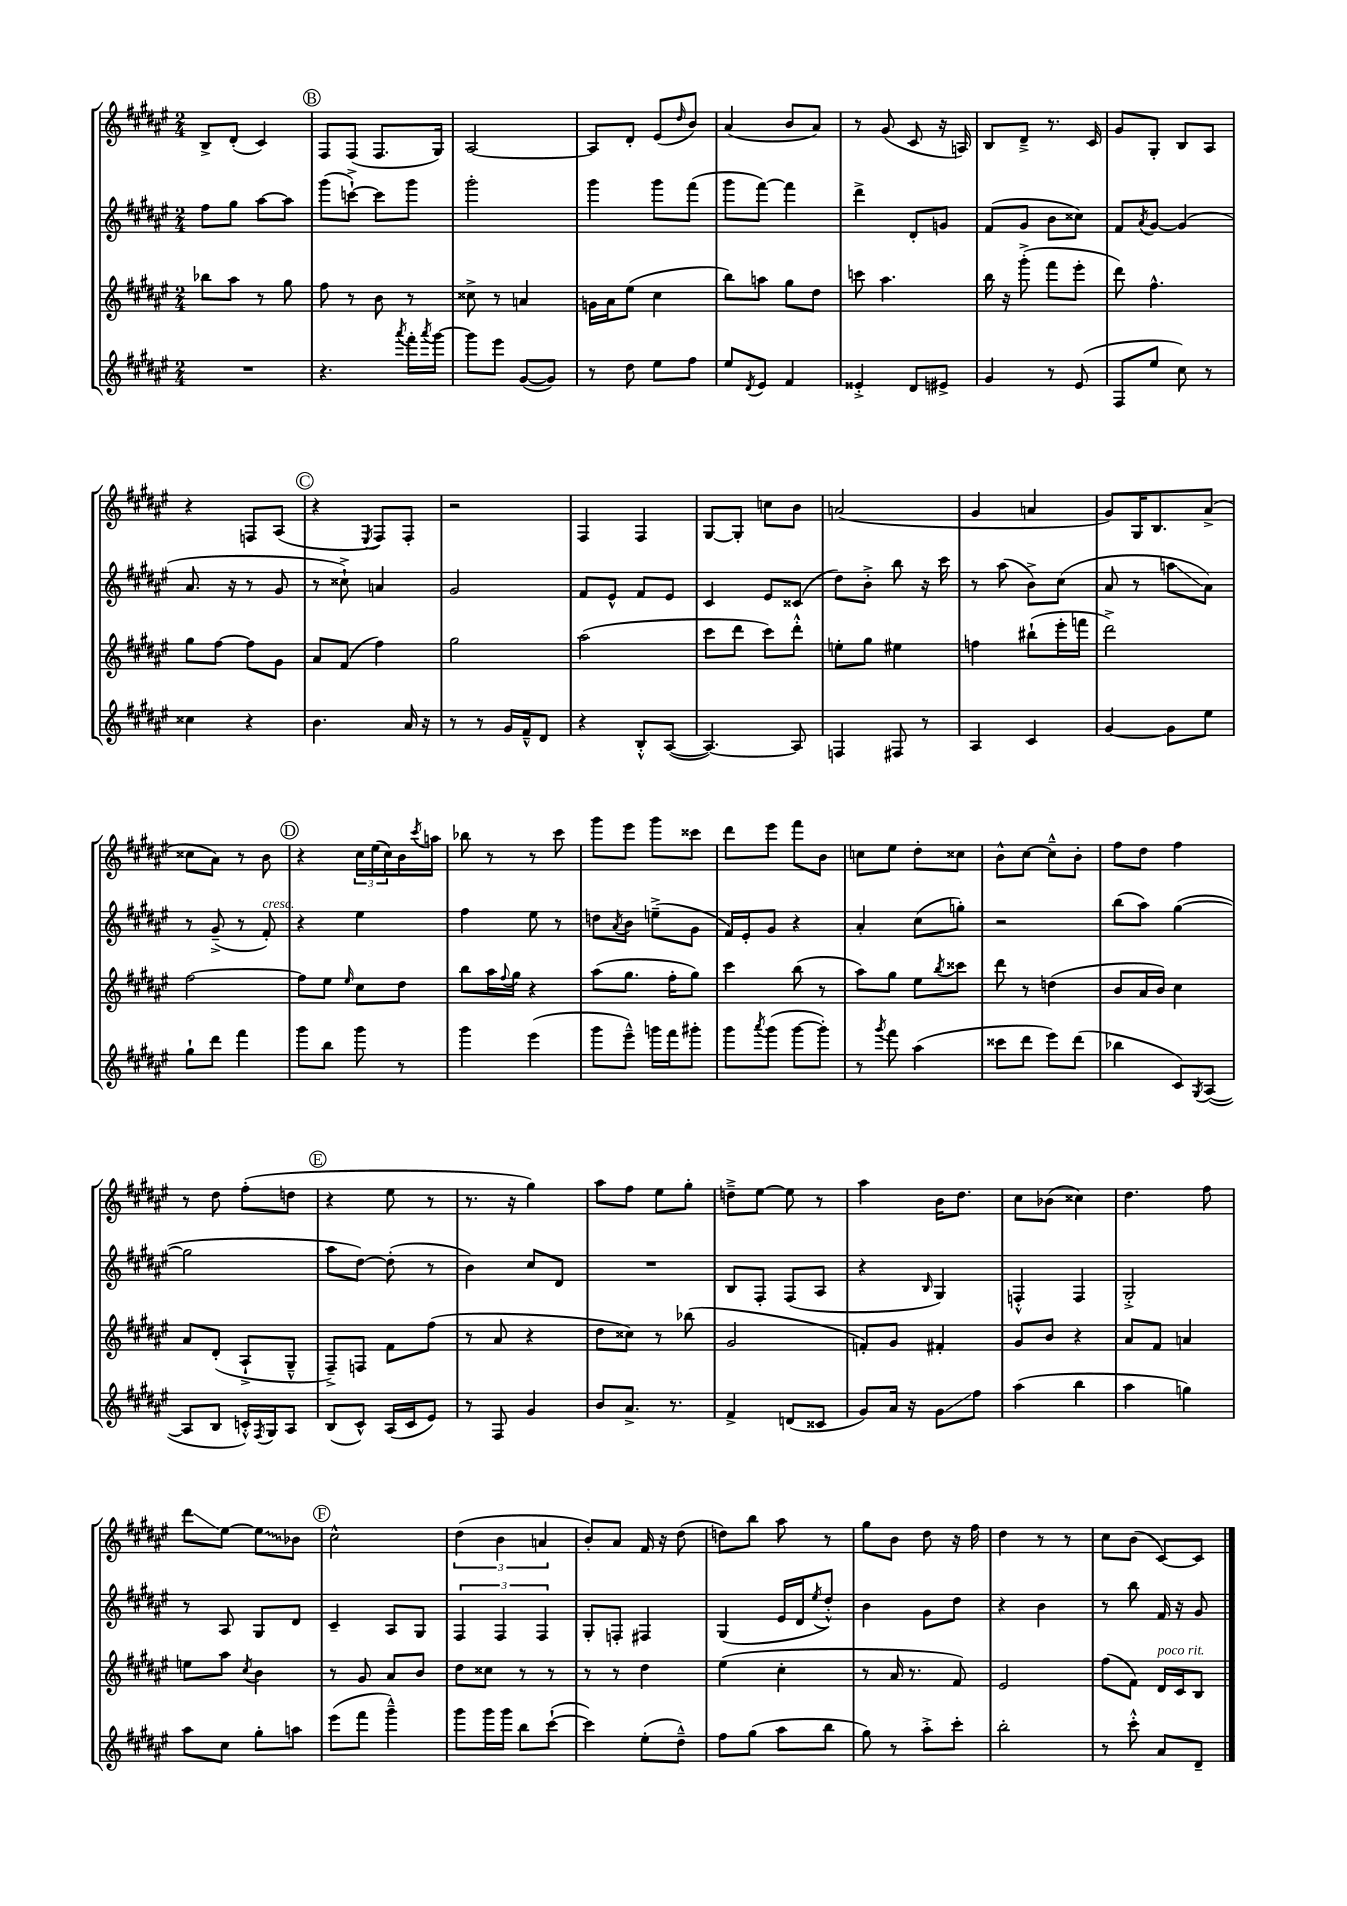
<<
\new StaffGroup <<
\new Staff = "s0" {
    \clef treble \key fis \major \numericTimeSignature \time 2/4
    b8-> dis'8-.( cis'4) |
    \mark \markup { \circle "B" } fis8 fis8( fis8. gis16) |
    ais2~ |
    ais8 dis'8-. eis'8( \grace { dis''16 } b'8) |
    ais'4( b'8 ais'8) |
    r8 gis'8( cis'8 r16 a16) |
    b8 dis'8---> r8. cis'16 |
    gis'8 gis8-. b8 ais8 |
    r4 f8 ais8( |
    \mark \markup { \circle "C" } r4 \acciaccatura { eis8 } fis8) fis8-. |
    r2 |
    fis4 fis4 |
    gis8~ gis8-. c''8 b'8 |
    a'2( |
    gis'4 a'4 |
    gis'8) gis16 b8. ais'8->( |
    cisis''8 ais'8) r8 b'8 |
    \mark \markup { \circle "D" } r4 \tuplet 3/2 { cis''16 eis''16( cis''16) } b'16 \acciaccatura { cis'''8 } a''16 |
    bes''8 r8 r8 cis'''8 |
    gis'''8 eis'''8 gis'''8 cisis'''8 |
    dis'''8 eis'''8 fis'''8 b'8 |
    c''8 eis''8 dis''8-. cisis''8 |
    b'8-^ cis''8~ cis''8---^ b'8-. |
    fis''8 dis''8 fis''4 |
    r8 dis''8 fis''8-.( d''8 |
    \mark \markup { \circle "E" } r4 eis''8 r8 |
    r8. r16 gis''4) |
    ais''8 fis''8 eis''8 gis''8-. |
    d''8---> eis''8~ eis''8 r8 |
    ais''4 b'16 dis''8. |
    cis''8 bes'8( cisis''4) |
    dis''4. fis''8 |
    dis'''8\glissando eis''8~ \once \override Glissando.style = #'zigzag eis''8\glissando bes'8 |
    \mark \markup { \circle "F" } cis''2-^ |
    \tuplet 3/2 { dis''4( b'4 a'4 } |
    b'8-.) ais'8 fis'16 r16 dis''8( |
    d''8) b''8 ais''8 r8 |
    gis''8 b'8 dis''8 r16 fis''16 |
    dis''4 r8 r8 |
    cis''8 b'8( cis'8~) cis'8 \bar "|." |
}
\new Staff = "s1" {
    \clef treble \key fis \major \numericTimeSignature \time 2/4
    fis''8 gis''8 ais''8~ ais''8 |
    \mark \markup { \circle "B" } gis'''8( c'''8~-!->) c'''8 gis'''8 |
    gis'''2-. |
    gis'''4 gis'''8 fis'''8( |
    gis'''8 fis'''8~) fis'''4 |
    dis'''4-> dis'8-. g'8 |
    fis'8( gis'8 b'8 cisis''8) |
    fis'8 \acciaccatura { ais'8 } gis'8~ gis'4( |
    ais'8. r16 r8 gis'8 |
    \mark \markup { \circle "C" } r8 cisis''8-!->) a'4 |
    gis'2 |
    fis'8 eis'8-^ fis'8 eis'8 |
    cis'4 eis'8 cisis'8( |
    dis''8) b'8-.-> b''8 r16 cis'''16 |
    r8 ais''8( b'8->) cis''8( |
    ais'8 r8 a''8\glissando ais'8) |
    r8 gis'8--->( r8 fis'8-.^\markup { \italic "cresc." }) |
    \mark \markup { \circle "D" } r4 eis''4 |
    fis''4 eis''8 r8 |
    d''8 \acciaccatura { ais'8 } b'8 e''8--->( gis'8 |
    fis'16) eis'16-. gis'8 r4 |
    ais'4-. cis''8( g''8-.) |
    r2 |
    b''8( ais''8) gis''4~( |
    gis''2 |
    \mark \markup { \circle "E" } ais''8 dis''8~) dis''8-.( r8 |
    b'4) cis''8 dis'8 |
    R2 |
    b8 fis8-. fis8( ais8 |
    r4 \grace { b16 } gis4) |
    f4-.-^ f4 |
    gis2-.-> |
    r8 ais8 gis8 dis'8 |
    \mark \markup { \circle "F" } cis'4-- ais8 gis8 |
    \tuplet 3/2 { fis4 fis4 fis4 } |
    gis8-. f8-. fis4 |
    gis4( eis'16 dis'16 \acciaccatura { eis''8 } dis''8-.-^) |
    b'4 gis'8 dis''8 |
    r4 b'4 |
    r8 b''8 fis'16 r16 gis'8 \bar "|." |
}
\new Staff = "s2" {
    \clef treble \key fis \major \numericTimeSignature \time 2/4
    bes''8 ais''8 r8 gis''8 |
    \mark \markup { \circle "B" } fis''8 r8 b'8 r8 |
    cisis''8-> r8 a'4 |
    g'16 ais'16 eis''8( cis''4 |
    b''8) a''8 gis''8 dis''8 |
    c'''8 ais''4. |
    b''16 r16 gis'''8-.->( fis'''8 eis'''8-. |
    dis'''8) fis''4.-^ |
    gis''8 fis''8~ fis''8 gis'8 |
    \mark \markup { \circle "C" } ais'8 fis'8( fis''4) |
    gis''2 |
    ais''2( |
    cis'''8 dis'''8 cis'''8) dis'''8-.-^ |
    e''8-. gis''8 eis''4 |
    f''4 bis''8-!( eis'''16-. f'''16 |
    dis'''2->) |
    fis''2~ |
    \mark \markup { \circle "D" } fis''8 eis''8 \grace { eis''16 } cis''8 dis''8 |
    b''8 ais''16 \appoggiatura { fis''8 } gis''16 r4 |
    ais''8( gis''8. fis''16-. gis''8) |
    cis'''4 b''8( r8 |
    ais''8) gis''8 eis''8 \acciaccatura { b''8 } cisis'''8 |
    dis'''8 r8 d''4( |
    b'8 ais'16 b'16) cis''4 |
    ais'8 dis'8-.( ais8-!-> gis8---^ |
    \mark \markup { \circle "E" } fis8--->) f8 fis'8 fis''8( |
    r8 ais'8 r4 |
    dis''8 cisis''8) r8 bes''8( |
    gis'2 |
    f'8-.) gis'8 fis'4-. |
    gis'8 b'8 r4 |
    ais'8 fis'8 a'4 |
    e''8 ais''8 \acciaccatura { cis''8 } b'4 |
    \mark \markup { \circle "F" } r8 gis'8 ais'8 b'8 |
    dis''8 cisis''8 r8 r8 |
    r8 r8 dis''4 |
    eis''4( cis''4-. |
    r8 ais'16 r8. fis'8) |
    eis'2 |
    fis''8( fis'8) dis'16^\markup { \italic "poco rit." } cis'16 b8 \bar "|." |
}
\new Staff = "s3" {
    \clef treble \key fis \major \numericTimeSignature \time 2/4
    R2 |
    \mark \markup { \circle "B" } r4. \acciaccatura { ais'''8 } fis'''16-. \acciaccatura { ais'''8 } gis'''16~ |
    gis'''8 eis'''8 gis'8~( gis'8) |
    r8 dis''8 eis''8 fis''8 |
    eis''8 \acciaccatura { dis'8 } eis'8 fis'4 |
    eisis'4-.-> dis'8 eis'8-> |
    gis'4 r8 eis'8( |
    fis8 eis''8 cis''8) r8 |
    cisis''4 r4 |
    \mark \markup { \circle "C" } b'4. ais'16 r16 |
    r8 r8 gis'16 fis'16---^ dis'8 |
    r4 b8-.-^ ais8~( |
    ais4.~) ais8 |
    f4 fis8 r8 |
    ais4 cis'4 |
    gis'4~ gis'8 eis''8 |
    gis''8-! dis'''8 fis'''4 |
    \mark \markup { \circle "D" } gis'''8 b''8 gis'''8 r8 |
    gis'''4 eis'''4( |
    gis'''8 eis'''8---^) g'''16 fis'''16 gis'''8-. |
    gis'''8 \acciaccatura { ais'''8 } gis'''8( gis'''8~ gis'''8-.) |
    r8 \acciaccatura { gis'''8 } fis'''8 ais''4( |
    cisis'''8 dis'''8 eis'''8) dis'''8( |
    bes''4 cis'8) \acciaccatura { gis8 } ais8~( |
    ais8 b8 c'16-.-^) \acciaccatura { fis8 } gis16 ais8 |
    \mark \markup { \circle "E" } b8( cis'8-^) ais16( cis'16 eis'8) |
    r8 fis8 gis'4 |
    b'8 ais'8.-> r8. |
    fis'4-> d'8( cisis'8 |
    gis'8) ais'16 r16 gis'8\glissando fis''8 |
    ais''4( b''4 |
    ais''4 g''4) |
    ais''8 cis''8 gis''8-. a''8 |
    \mark \markup { \circle "F" } eis'''8( fis'''8 gis'''4---^) |
    gis'''8 gis'''16 gis'''16 b''8 cis'''8~-!( |
    cis'''4) eis''8-.( dis''8---^) |
    fis''8 gis''8( ais''8 b''8 |
    gis''8) r8 ais''8-.-> cis'''8-. |
    b''2-. |
    r8 cis'''8-.-^ ais'8 dis'8-- \bar "|." |
}
>>
>>
\layout { \context { \Score \remove "Bar_number_engraver" } }
